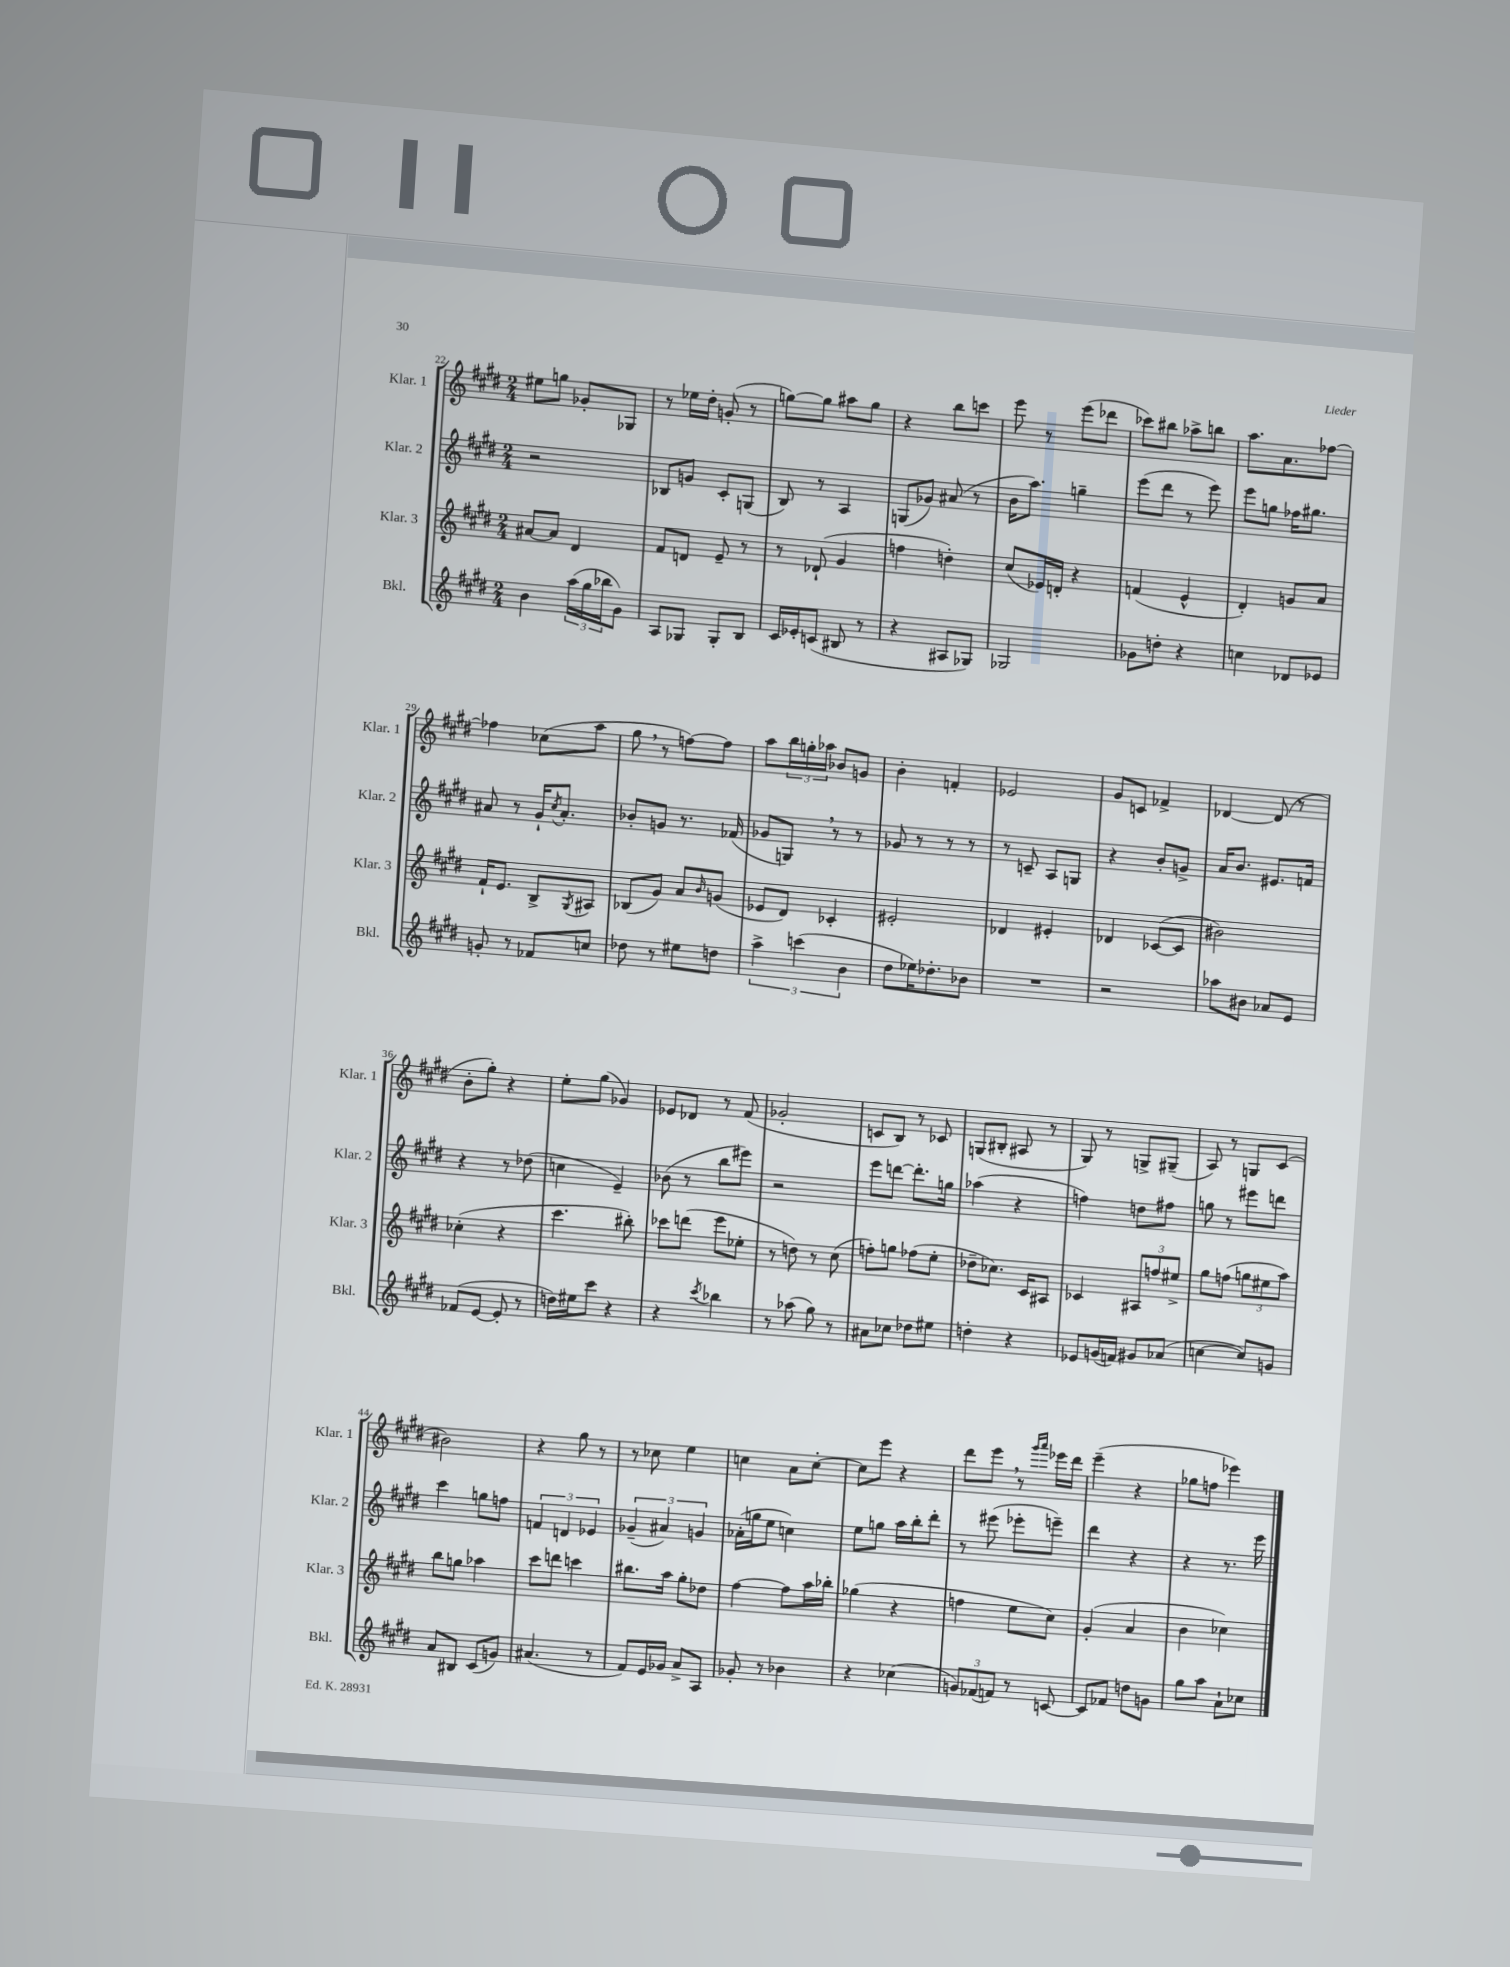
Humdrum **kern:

**kern	**kern	**kern	**kern
*part4	*part3	*part2	*part1
*staff4	*staff3	*staff2	*staff1
*I"Bkl.	*I"Klar. 3	*I"Klar. 2	*I"Klar. 1
*I'Bkl.	*I'Klar. 3	*I'Klar. 2	*I'Klar. 1
*clefG2	*clefG2	*clefG2	*clefG2
*k[f#c#g#d#]	*k[f#c#g#d#]	*k[f#c#g#d#]	*k[f#c#g#d#]
*M2/4	*M2/4	*M2/4	*M2/4
=22	=22	=22	=22
4b\	[8a#X/L	2r	8ee#X\L
.	8a#/J]	.	8ggn\J
(24aa\LL	4d#/	.	8g-X'/L
24gg#\	.	.	.
24bb-X\J	.	.	.
8g#\J)	.	.	8G-X/J
=23	=23	=23	=23
8A/L	8f#/L	8B-X/L	8r
8G-X/J	8dn/J	8gn/J	16ee-X\LL
.	.	.	16dd#'\JJ
8G-'/L	8e~/	8c#'/L	(8gn'/
8B/J	8r	(8Gn/J	8r
=24	=24	=24	=24
16c#/LL	8r	8B/)	[8ggn\L)
16e-X'/J	.	.	.
(8cn/J	(8d-X`/	8r	8gg\J]
8B#X/	4g#/	4A/	8aa#X\L
8r	.	.	8gg\J
=25	=25	=25	=25
4r	4ffn\	(8Gn/L	4r
.	.	8g-X/J)	.
8A#X/L	4ddn'\)	(8a#X/	8bb\L
8G-X/J)	.	8r	8cccn\J
=26	=26	=26	=26
2G-X/	(8cc#/L	16b\KL	8eee\
.	.	8.aa\J)	.
.	16e-X/L)	.	8r
.	16dn'/JJ	.	.
.	4r	4ggn~\	(8eee\L
.	.	.	8ddd-X\J
=27	=27	=27	=27
8g-X\L	(4fn/	(8eee\L	8ccc-X\L)
8ddn'\J	.	8ddd#\J	8bb#X\J
4r	4e^^/	8r	8aa-X^\L
.	.	8eee\)	8bbn\J
=28	=28	=28	=28
4ccn\	4d#'/)	8eee\L	8.aa\L
.	.	8ggn\J	.
.	.	.	8.a\
8d-X/L	8gn/L	16ff-X\KL	.
.	.	8.gg#X\J	.
8e-X/J	8a/J	.	[8ff-X\J
!!LO:LB:g=z
=29	=29	=29	=29
8gn'/	16f#`/KL	8a#X/	4ff-X\]
.	8.e/J	.	.
8r	.	8r	.
8f-X/L	8B^/L	16g#`/KL	(8cc-X\L
.	.	8qcc#/	.
.	.	8.a#'/J	.
.	8qG#/	.	.
8ccn/J	8A#X/J	.	8aa\J
=30	=30	=30	=30
8dd-X\	(8B-X/L	8b-X'/L	8gg#,\
8r	8g#/J)	8gn/J	8r
8ee#X\L	8a/L	8.r	[8ffn\L)
.	16qqb/	.	.
8ddn\J	(8gn/J	.	8ff\J]
.	.	(16f-X/	.
=31	=31	=31	=31
6aa^\	8e-X/L	8g-X/L	8aa\L
.	8d#/J)	8Gn,/J)	24bb\L
(6cccn\	.	.	24ggn'\
.	.	.	24aa-X\JJ
.	4c-X'/	8r	8b-X/L
6b\	.	.	.
.	.	8r	8gn/J
=32	=32	=32	=32
8dd#\L	2e#X'/	8g-X/	4b'\
16ee-X\K)	.	8r	.
8.dd-X'\	.	.	.
.	.	8r	4fn'/
8b-X\J	.	8r	.
=33	=33	=33	=33
2r	4d-X/	8r	2e-X/
.	.	8cn~/	.
.	4e#X'/	8A/L	.
.	.	8Gn/J	.
=34	=34	=34	=34
2r	4d-X/	4r	8g#/L
.	.	.	8cn/J
.	([8c-X/L	8b'/L	4f-X^/
.	8c-/J]	8gn^/J	.
=35	=35	=35	=35
8aa-X\L	2b#X\)	16a/KL	[4d-X/
.	.	8.b/J	.
8b#X\J	.	.	.
8a-X/L	.	8.e#X/L	(8d-/]
8e/J	.	.	8r
.	.	16fn/Jk	.
!!LO:LB:g=z
=36	=36	=36	=36
(8f-X/L	(4cc-X'\	4r	8b'\L
[8e/J	.	.	8gg#'\J)
8e'/]	4r	8r	4r
8r	.	(8dd-X\	.
=37	=37	=37	=37
16ddn\LL)	4.ccc#\	4ccn\	8ee'\L
16ee#X\J	.	.	.
8ccc#\J	.	.	(8gg#\J
4r	.	4e~/)	4g-X/)
.	8bb#X'\)	.	.
=38	=38	=38	=38
4r	8ccc-X\L	(8b-X\	8e-X/L
.	(8dddn\J	8r	8d-X/J
8qccc#/	.	.	.
4bb-X\	8eee\L	8bb\L	8r
.	8ee-X'\J	8eee#X\J)	(8f#/
=39	=39	=39	=39
8r	8r	2r	2g-X'/
(8aa-X\	8ddn\)	.	.
8gg#\)	8r	.	.
8r	(8cc#\	.	.
=40	=40	=40	=40
8a#X\L	8ffn'\L)	8eee\L	8cn/L
8cc-X\J	8ggn\J	[8dddn\J	8B/J)
8dd-X\L	(8ff-X\L	8.ddd'\L]	8r
8ee#X\J	8ee'\J	.	8c-X/
.	.	16ggn\Jk	.
=41	=41	=41	=41
4ddn'\	8dd-X~\L	(4aa-X\	(8Gn/L
.	8.cc-X\J)	.	8B#X'/J
4r	.	4r	8A#X/
.	16c#/KL	.	.
.	8A#X/J	.	8r
=42	=42	=42	=42
8e-X/L	4c-X/	4ffn\)	8G#/)
(16gn/L	.	.	8r
16fn/JJ)	.	.	.
8g#X/L	12A#X/L	8ddn\L	8Gn^/L
.	12ffn/	.	.
(8a-X/J	.	8ff#X\J	(8G#X~/J
.	12ee#X^/J	.	.
=43	=43	=43	=43
[4ccn\	8gg#\L	8ggn\	8A/)
.	(8ffn\J	8r	8r
8cc/L])	12ggn\L	8eee#X\L	8Gn/L
.	12ee#X\	.	.
8gn/J	.	8dddn\J	(8c#/J
.	12aa\J)	.	.
!!LO:LB:g=z
=44	=44	=44	=44
8a/L	8bb\L	4ccc#\	2b#X\)
8B#X/J	8ggn\J	.	.
(8c#/L	4aa-X\	8ggn\L	.
8gn/J)	.	8ffn\J	.
=45	=45	=45	=45
(4.a#X/	8ccc#\L	6fn/	4r
.	8dddn\J	.	.
.	.	6dn/	.
.	4cccn\	.	8gg#\
.	.	6e-X/	.
8r	.	.	8r
=46	=46	=46	=46
8f#/L)	8.bb#X\L	(6g-X~/	8r
16e/L	.	.	8cc-X\
.	.	6a#X/)	.
16g-X/JJ	16aa\Jk	.	.
8a^/L	8gg#'\L	.	4ee\
.	.	6gn/	.
8A/J	8dd-X\J	.	.
=47	=47	=47	=47
8g-X'/	[4ff#\	(16a-X'\LL	4ccn\
.	.	16ggn\J	.
8r	.	8ee\J	.
4b-X\	8ff#\L]	4ccn\)	8a\L
.	16aa\L	.	[8cc'\J
.	16bb-X'\JJ	.	.
=48	=48	=48	=48
4r	(4gg-X\	8ee\L	8cc\L]
.	.	8ggn\J	8eee\J
(4cc-X\	4r	16aa\LL	4r
.	.	16bb'\J	.
.	.	8ddd#'\J	.
=49	=49	=49	=49
12gn/L)	4ffn\	8r	8ddd#\L
(12f-X/	.	.	.
.	.	(8eee#X\	8eee,\J
12fn/J)	.	.	.
8r	8ee\L	8eee-X'\L	8r
.	.	.	16qqggg#/LL
.	.	.	16qqaaa/JJ
[8cn/	8cc#\J)	8eeen~\J)	16eee-X\LL
.	.	.	16ddd#\JJ
=50	=50	=50	=50
8c/L]	(4g#'/	4ddd#\	(4eee~\
8f-X/J	.	.	.
8ddn\L	4a/	4r	4r
8gn\J	.	.	.
=51	=51	=51	=51
8gg#\L	4b\	4r	8gg-X\L
8aa\J	.	.	8ffn\J
8a`\L	4cc-X\)	8.r	4eee-X\)
8cc-X\J	.	.	.
.	.	16eee\	.
==	==	==	==
*-	*-	*-	*-
